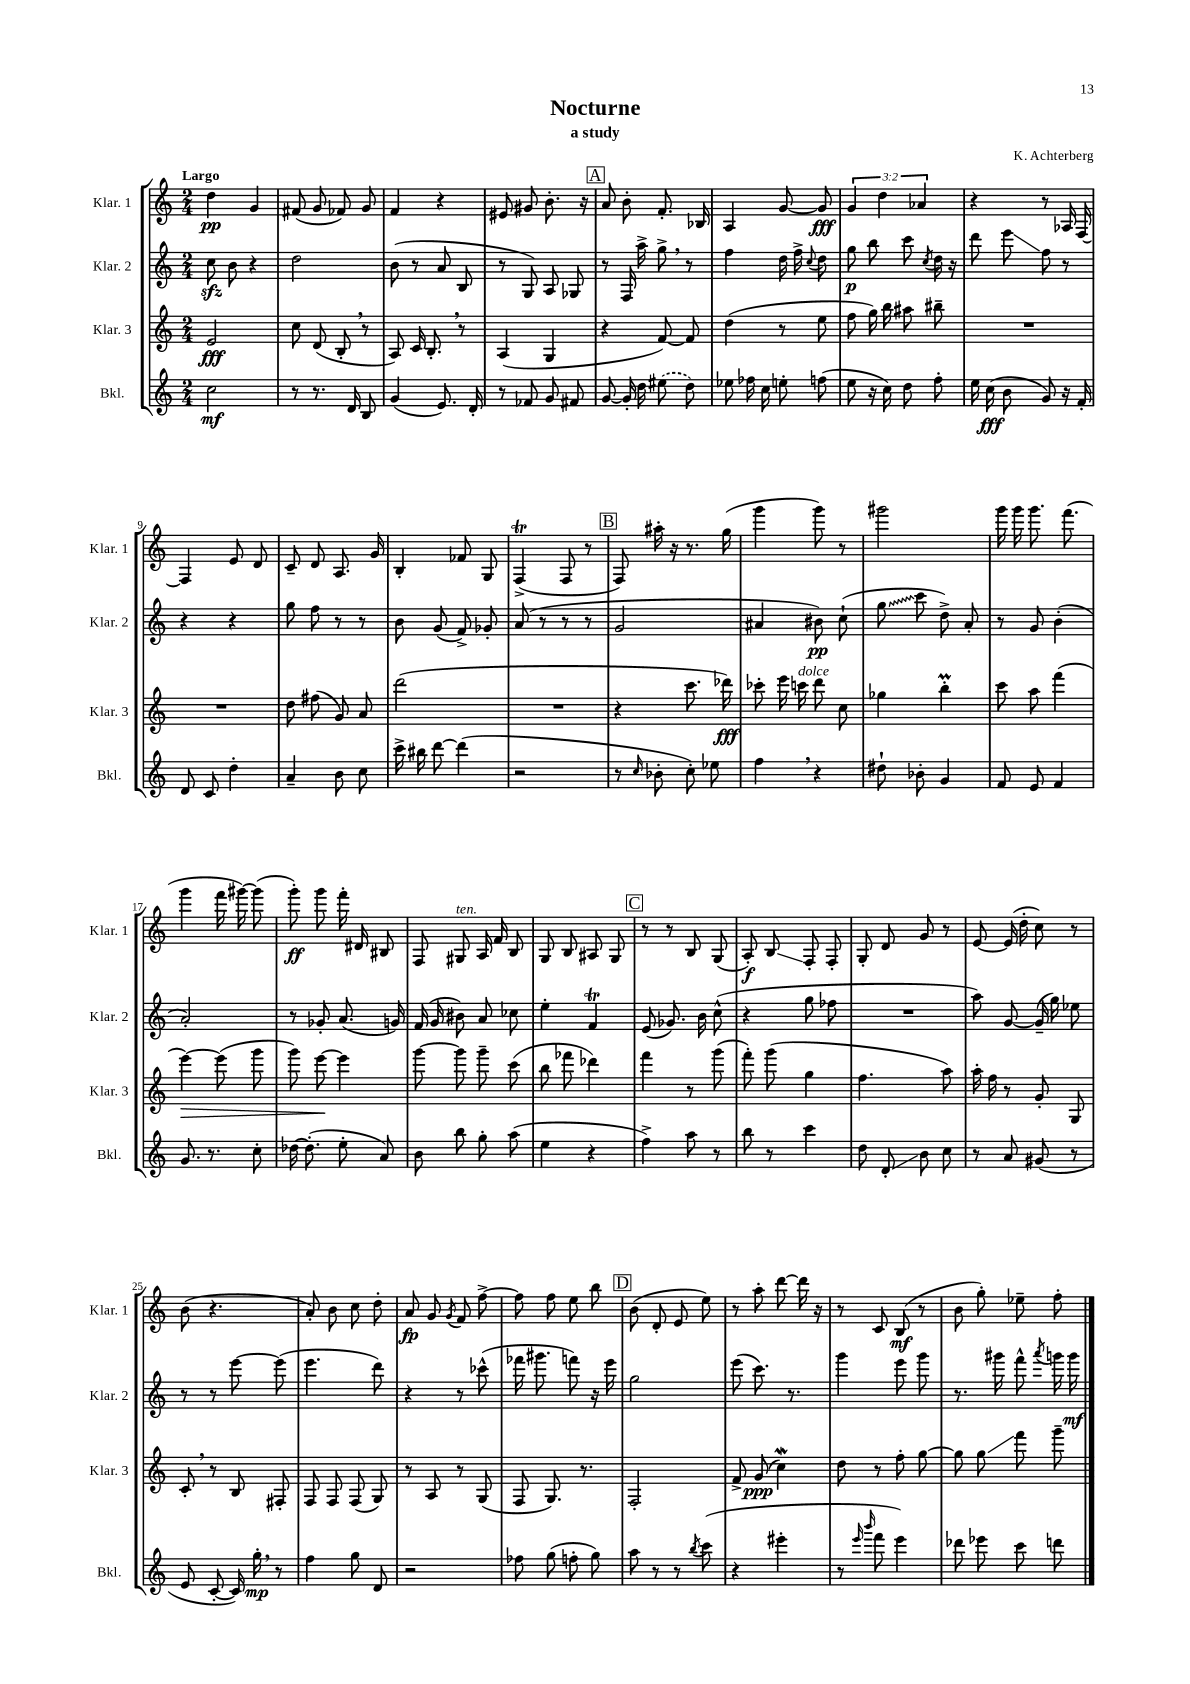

**kern	**kern	**kern	**kern
*staff4	*staff3	*staff2	*staff1
*clefG2	*clefG2	*clefG2	*clefG2
*k[]	*k[]	*k[]	*k[]
*M2/4	*M2/4	*M2/4	*M2/4
2cc	2e	8cc	4dd
.	.	8b	.
.	.	4r	4g
=	=	=	=
8r	8cc	2dd	(8f#
8.r	(8d	.	8g
.	8B'	.	8f-)
16d	.	.	.
8B	8r	.	8g
=	=	=	=
(4g	8A)	(8b	4f
.	16c	8r	.
.	8.B'	.	.
8.e)	.	8a	4r
.	8r	8B	.
16d'	.	.	.
=	=	=	=
8r	(4A	8r	8e#
8f-	.	8G)	8g#
8g	4G	8A	8.b'
8f#	.	8G-	.
.	.	.	16r
=	=	=	=
[8g	4r	8r	8a
16g']	.	16F	8b'
16dd	.	16aa^	.
(8ee#	[8f)	8gg^	8.f'
8dd)	8f]	8r	.
.	.	.	16B-
=	=	=	=
8ee-	(4dd	4ff	4A
16ff-	.	.	.
16cc	.	.	.
8ee'	8r	16dd	[8g
.	.	16ff^	.
.	.	8qqcc	.
(8ff	8ee	8dd	8g]
=	=	=	=
8ee	8ff	8gg	6g
16r	16gg)	8bb	.
.	.	.	6dd
16cc)	16bb	.	.
8dd	8aa#	8ccc	.
.	.	.	6a-
.	.	8qcc	.
8ff'	8bb#~	16dd	.
.	.	16r	.
=	=	=	=
16ee	2r	8ddd	4r
(16cc	.	.	.
8b	.	8eee	.
8g)	.	8ff	8r
16r	.	8r	16A-
16f'	.	.	[16F
=	=	=	=
8d	2r	4r	4F]
8c	.	.	.
4dd'	.	4r	8e
.	.	.	8d
=	=	=	=
4a~	8dd	8gg	8c~
.	(8ff#	8ff	8d
8b	8g)	8r	8.A
8cc	8a	8r	.
.	.	.	16g
=	=	=	=
16ccc^	(2ddd	8b	4B'
16bb#	.	.	.
[8ddd	.	(8g	.
(4ddd]	.	8f^)	8f-
.	.	8g-'	8G
=	=	=	=
2r	2r	(8a	(4F^
.	.	8r	.
.	.	8r	8F
.	.	8r	8r
=	=	=	=
8r	4r	2g	8F)
16qqcc	.	.	.
8b-'	.	.	16aa#'
.	.	.	16r
8cc')	8.ccc	.	8.r
8ee-	.	.	.
.	16ddd-)	.	(16gg
=	=	=	=
4ff	8ccc-'	4a#	4ggg
.	16eee	.	.
.	16ccc	.	.
4r	8ddd	8b#)	8ggg)
.	8cc	(8cc`	8r
=	=	=	=
8dd#`	4gg-	8gg	2ggg#
8b-'	.	8ccc	.
4g	4bb'	8dd^)	.
.	.	8a'	.
=	=	=	=
8f	8ccc	8r	16ggg
.	.	.	16ggg
8e	8aa	8g	8.ggg
4f	(4fff	(4b'	.
.	.	.	(8.fff
=	=	=	=
8.g	[4eee)	2a')	4ggg
8.r	.	.	.
.	(8eee]	.	16fff
.	.	.	[16ggg#)
8cc'	8ggg	.	(8ggg#]
=	=	=	=
[16dd-	8ggg)	8r	8ggg')
(8.dd-']	.	.	.
.	[8eee	8g-'	8ggg
8ee'	4eee]	(8.a	16fff'
.	.	.	16d#
8a)	.	.	8B#
.	.	16g)	.
=	=	=	=
8b	[8ggg	(16f	8F
.	.	16g	.
8bb	8ggg]	8b#)	8G#
8gg'	8ggg~	8a	16A
.	.	.	16f
(8aa	(8ccc	8cc-	8B
=	=	=	=
4ee	8bb	4ee'	8G
.	8fff-	.	8B
4r	4ddd-)	4f	8A#
.	.	.	8G
=	=	=	=
4ff^)	4fff	(8e	8r
.	.	8.g-)	8r
8aa	8r	.	8B
.	.	16b	.
8r	(8ggg	(8cc^^	(8G
=	=	=	=
8bb	8fff')	4r	8A')
8r	(8ggg	.	8B
4ccc	4gg	8gg	8F'
.	.	8ff-	8F'
=	=	=	=
8dd	4.ff	2r	8G'
8d'	.	.	8d
8b	.	.	8g
8cc	8aa)	.	8r
=	=	=	=
8r	16aa'	8aa)	[8e
.	16ff	.	.
8a	8r	[8g	(16e]
.	.	.	16dd'
(8g#	8g'	(16g~]	8cc)
.	.	16gg)	.
8r	8G	8ee-	8r
=	=	=	=
8e	8c'	8r	(8b
[8c'	8r	8r	4.r
16c])	8B	[8eee	.
16gg'	.	.	.
8r	8F#'	(8eee]	.
=	=	=	=
4ff	8F	4.eee	8a')
.	8F	.	8b
8gg	(8F	.	8cc
8d	8G)	8ddd)	8dd'
=	=	=	=
2r	8r	4r	8a
.	8A	.	8g
.	.	.	8qg
.	8r	8r	8f
.	(8G	(8ccc-^^	[8ff^
=	=	=	=
8ff-	8F	16fff-	8ff]
.	.	8.ggg#	.
(8gg	8.G)	.	8ff
8ff'	.	8fff)	8ee
.	8.r	.	.
8gg)	.	16r	8bb
.	.	16eee	.
=	=	=	=
8aa	2F'	2gg	(8b
8r	.	.	8d'
8r	.	.	8e
8qbb	.	.	.
(8ccc	.	.	8ee)
=	=	=	=
4r	8f^	(8eee	8r
.	(8g	8.ccc)	8aa'
4eee#'	4cc)	.	[8ddd
.	.	8.r	.
.	.	.	16ddd]
.	.	.	16r
=	=	=	=
8r	8dd	4ggg	8r
16qqeee	.	.	.
16qqbbb	.	.	.
8fff	8r	.	8c
4eee)	8ff'	8eee	(8B
.	[8gg	8ggg	8r
=	=	=	=
8ddd-	8gg]	8.r	8b
8eee-	8gg	.	8gg')
.	.	16ggg#	.
8ccc	8fff	8fff^^	8ee-~
.	.	8qaaa	.
8ddd	8ggg~	16ggg	8ff'
.	.	16ggg	.
==	==	==	==
*-	*-	*-	*-
